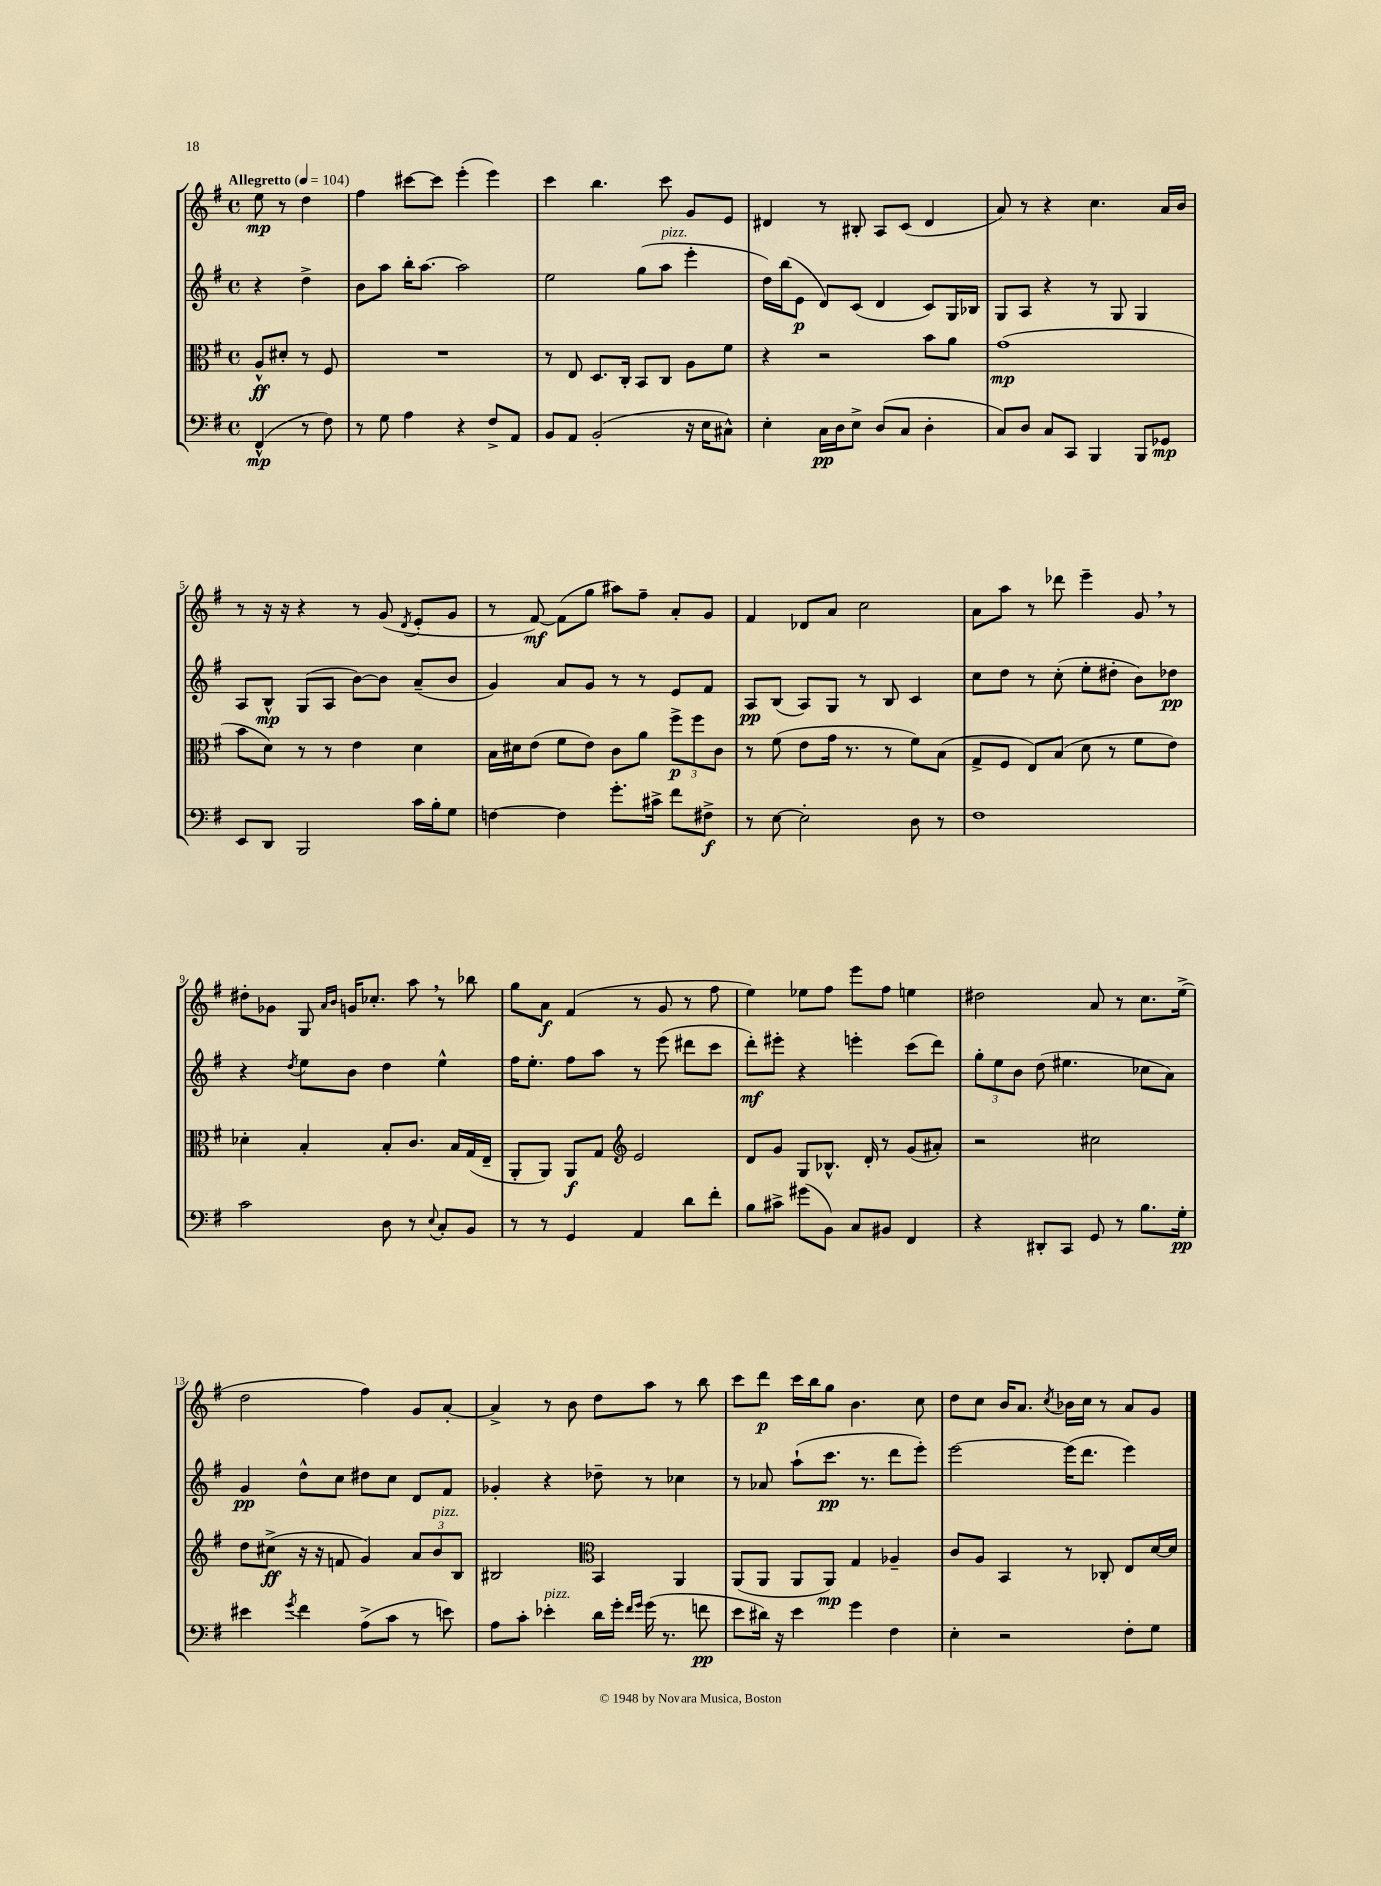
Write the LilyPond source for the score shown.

<<
\new StaffGroup <<
\new Staff = "s0" {
    \clef treble \key g \major \defaultTimeSignature \time 4/4 \partial 2 \tempo "Allegretto" 4 = 104
    \autoBeamOff e''8\mp r8 d''4 |
    fis''4 cis'''8[~ cis'''8] e'''4-.( e'''4) |
    c'''4 b''4. c'''8 g'8[ e'8] |
    dis'4 r8 bis8-. a8[ c'8]( dis'4 |
    a'8) r8 r4 c''4. a'16[ b'16] |
    r8 r16 r16 r4 r8 g'8( \acciaccatura { d'8 } e'8[-. g'8] |
    r8 fis'8~\mf) fis'8[( g''8] ais''8[) fis''8]-- a'8[-. g'8] |
    fis'4 des'8[ a'8] c''2 |
    a'8[ a''8] r8 des'''8 e'''4-- g'8 \breathe r8 |
    dis''8[-. ges'8] g8 \grace { a'16[ b'16] } g'16[ ces''8.]-. a''8 \breathe r8 bes''8 |
    g''8[ a'8]\f fis'4( r8 g'8 r8 fis''8 |
    e''4) ees''8[ fis''8] e'''8[ fis''8] e''4 |
    dis''2 a'8 r8 c''8.[ e''16]->( |
    d''2 fis''4) g'8[ a'8]~-. |
    a'4-> r8 b'8 d''8[ a''8] r8 b''8 |
    c'''8[ d'''8]\p c'''16[ b''16 g''8] b'4. c''8 |
    d''8[ c''8] b'16[ a'8.] \acciaccatura { c''8 } bes'16[ c''16] r8 a'8[ g'8] \bar "|." |
}
\new Staff = "s1" {
    \clef treble \key g \major \defaultTimeSignature \time 4/4 \partial 2
    \autoBeamOff r4 d''4-> |
    b'8[ a''8] b''16[-. a''8.]~ a''2 |
    e''2 g''8[( a''8]^\markup { \italic "pizz." } e'''4-. |
    d''16[) b''16( e'8]\p d'8[) c'8]( d'4 c'8[) g16 bes16] |
    g8[ a8] r4 r8 g8 g4 |
    a8[ b8]-^\mp g8[( a8] b'8[~) b'8] a'8[--( b'8] |
    g'4) a'8[ g'8] r8 r8 e'8[ fis'8] |
    a8[\pp b8]( a8[) g8] r8 b8 c'4 |
    c''8[ d''8] r8 c''8-.( e''8[-. dis''8]-. b'8[) des''8]\pp |
    r4 \acciaccatura { d''8 } e''8[ b'8] d''4 e''4-^ |
    fis''16[ e''8.]-. fis''8[ a''8] r8 e'''8( dis'''8[ c'''8] |
    d'''8[-.\mf) eis'''8]-. r4 e'''4-. c'''8[( d'''8]) |
    \tuplet 3/2 { g''8[-. e''8 b'8] } d''8( eis''4. ces''8[ a'8]) |
    g'4\pp d''8[-^ c''8] dis''8[ c''8] d'8[ fis'8] |
    ges'4-. r4 des''8-- r8 ces''4 |
    r8 aes'8 a''8[-!( c'''8.]\pp r8. d'''8[ e'''8]-.) |
    e'''2~ e'''16[( d'''8.] e'''4) \bar "|." |
}
\new Staff = "s2" {
    \clef alto \key g \major \defaultTimeSignature \time 4/4 \partial 2
    \autoBeamOff a8[-^\ff dis'8]-. r8 fis8 |
    R1 |
    r8 e8 d8.[ c16]-. b,8[ c8] a8[ fis'8] |
    r4 r2 b'8[ a'8] |
    g'1\mp( |
    b'8[ d'8]) r8 r8 e'4 d'4 |
    b16[ dis'16 e'8]( fis'8[ e'8]) c'8[ a'8] \tuplet 3/2 { fis''8[->\p fis''8 c'8] } |
    r8 fis'8( e'8[ g'16] r8. r8 fis'8[) b8]( |
    g8[-> fis8] e8[) b8]( d'8 r8 fis'8[ e'8]) |
    des'4-. b4-. b8[-. c'8.] b16[ g16( e16]-- |
    a,8[-. a,8]) a,8[\f g8] \clef treble e'2 |
    d'8[ g'8] g8[ bes8.]-^ d'16-. r8 g'8[( ais'8]-.) |
    r2 cis''2 |
    d''8[ cis''8]->\ff( r16 r16 f'8 g'4) \tuplet 3/2 { a'8[ b'8^\markup { \italic "pizz." } b8] } |
    bis2 \clef alto b,4 a,4 |
    a,8[( a,8] a,8[ a,8]\mp) g4 aes4-- |
    c'8[ a8] b,4 r8 ces8-. e8[ d'16~ d'16] \bar "|." |
}
\new Staff = "s3" {
    \clef bass \key g \major \defaultTimeSignature \time 4/4 \partial 2
    \autoBeamOff fis,4-^\mp( r8 fis8) |
    r8 g8 a4 r4 fis8[-> a,8] |
    b,8[ a,8] b,2-.( r16 e16[ cis8]-^) |
    e4-. c16[\pp d16 e8]-> d8[( c8] d4-. |
    c8[) d8] c8[ c,8] b,,4 b,,8[ ges,8]\mp |
    e,8[ d,8] b,,2 c'16[ b16-. g8] |
    f4~ f4 g'8.[-. cis'16]-> fis'8[ fis8]->\f |
    r8 e8~ e2-. d8 r8 |
    fis1 |
    c'2 d8 r8 \appoggiatura { e8 } c8[-. b,8] |
    r8 r8 g,4 a,4 d'8[ fis'8]-. |
    b8[ cis'8]-> gis'8[( b,8]) c8[ bis,8] fis,4 |
    r4 dis,8[-. c,8] g,8 r8 b8.[ g16]-.\pp |
    eis'4 \acciaccatura { g'8 } fis'4 a8[->( c'8] r8 e'8) |
    a8[ c'8]-. ees'4-.^\markup { \italic "pizz." } d'16[ g'16]-. \grace { fis'16[ g'16] } g'16( r8. f'8\pp |
    e'8[ dis'16]) r16 e'4 g'4 fis4 |
    e4-. r2 fis8[-. g8] \bar "|." |
}
>>
>>
